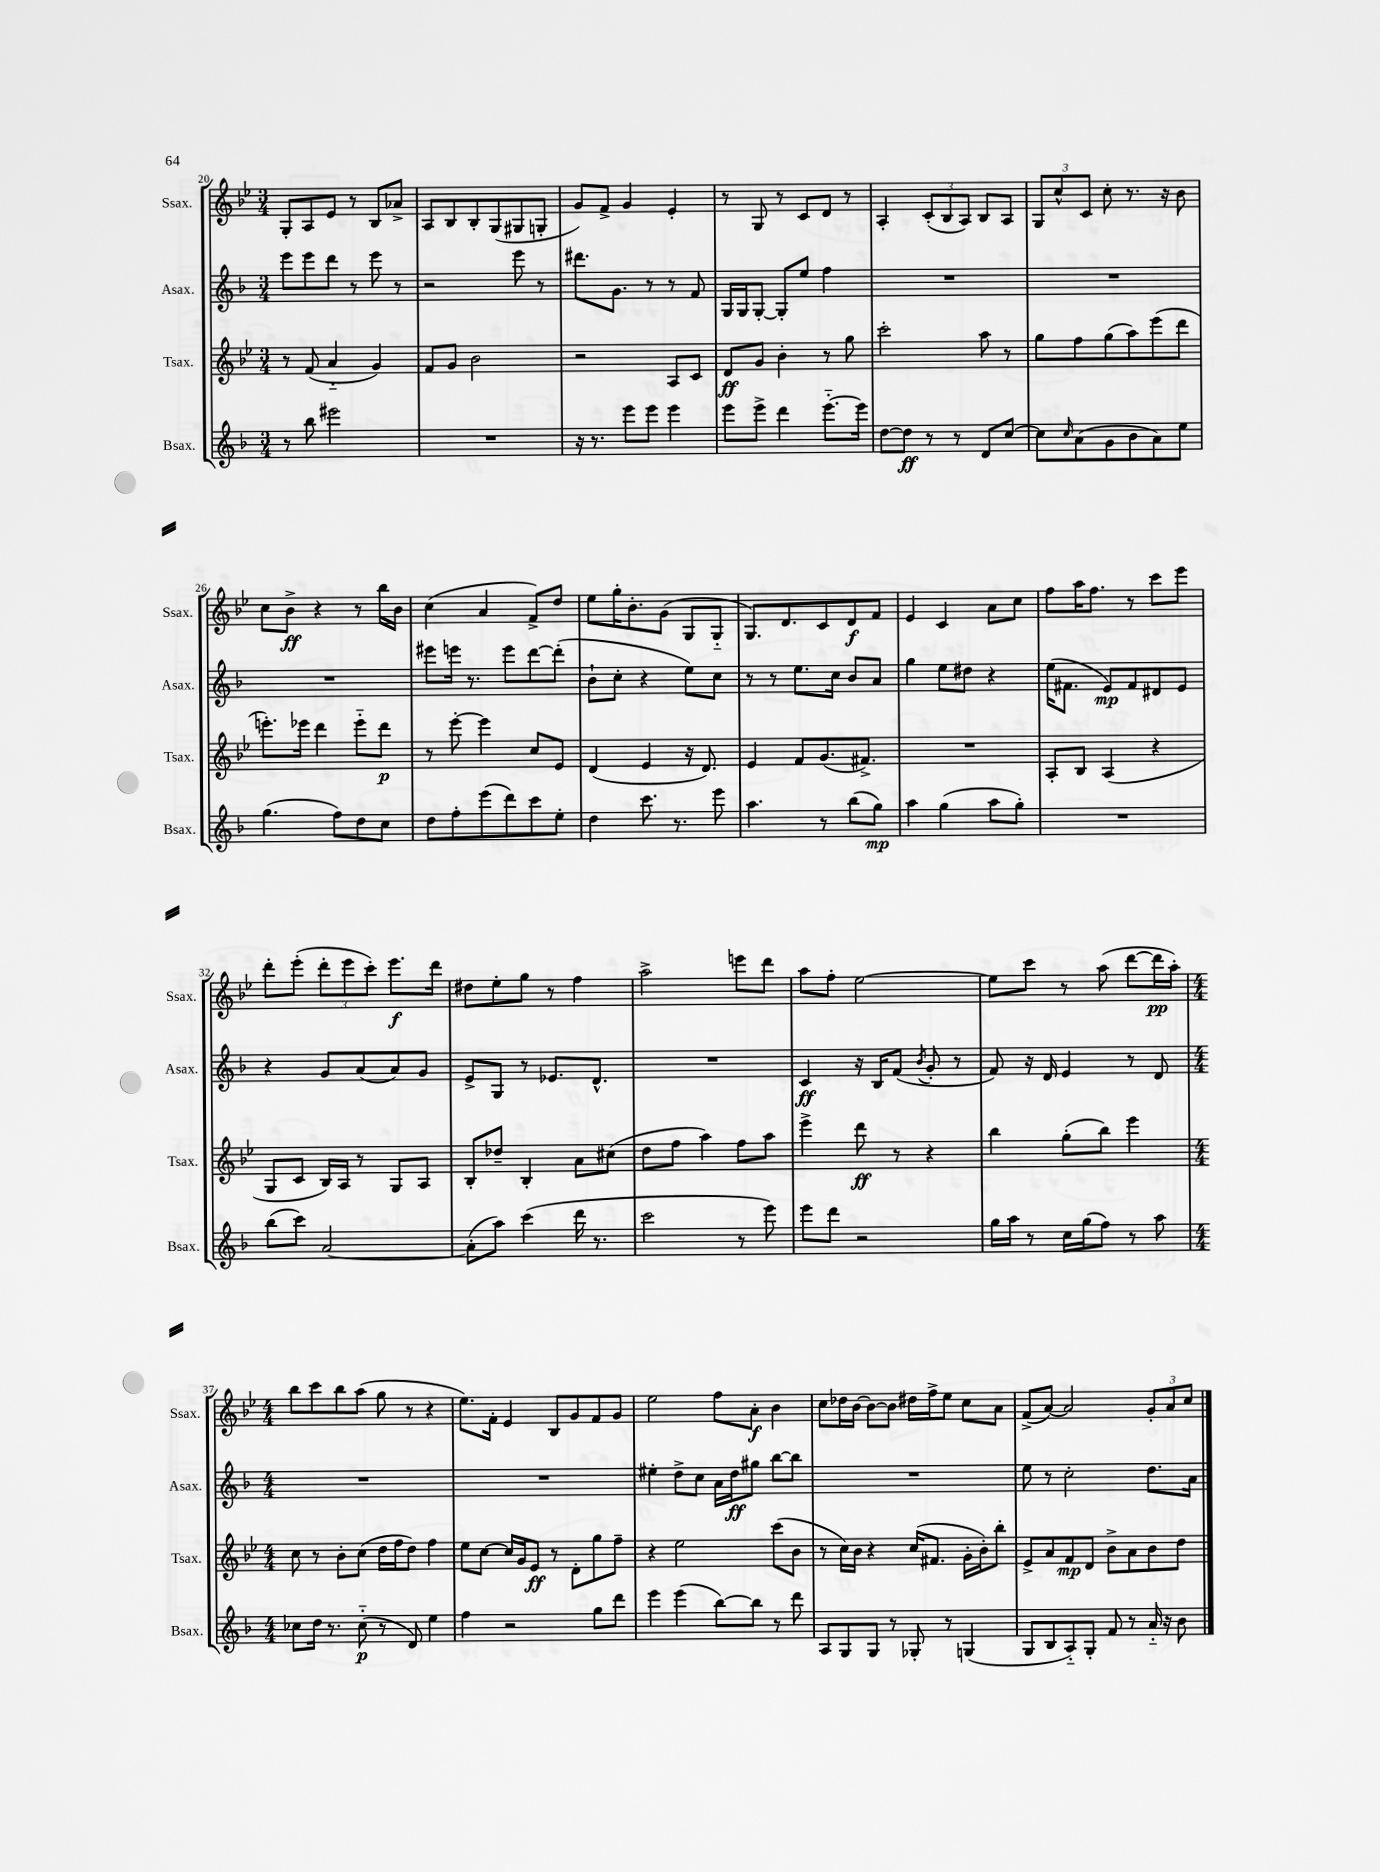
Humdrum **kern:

**kern	**kern	**kern	**kern
*staff4	*staff3	*staff2	*staff1
*clefG2	*clefG2	*clefG2	*clefG2
*k[b-]	*k[b-e-]	*k[b-]	*k[b-e-]
*M3/4	*M3/4	*M3/4	*M3/4
8r	8r	8eee	8G'
8bb-	(8f	8eee	8A
2eee#	4a'~	8ddd	8e-
.	.	8r	8r
.	4g)	8eee	8B-
.	.	8r	8a-^
=	=	=	=
2.r	8f	2r	8A
.	8g	.	8B-
.	2b-	.	8B-'
.	.	.	(8G
.	.	8eee	8G#
.	.	8r	8G'
=	=	=	=
16r	2r	8.ddd#	8g)
8.r	.	.	.
.	.	.	8f^
.	.	8.g	.
8eee	.	.	4g
8eee	.	8r	.
4eee	8A	8r	4e-'
.	8c	8f	.
=	=	=	=
8eee	8d	16G	8r
.	.	16G	.
8eee^	8g	[8G'	8G
4ddd	4b-'	8G']	8r
.	.	8ee	8c
[8.eee'~	8r	4ff	8d
.	8gg	.	8r
16eee]	.	.	.
=	=	=	=
[8dd	2ccc'	2.r	4A'
8dd]	.	.	.
8r	.	.	(12c'
.	.	.	12B-
8r	.	.	.
.	.	.	12A)
8d	8aa	.	8B-
[8cc	8r	.	8A
=	=	=	=
8cc]	8gg	2.r	12G
.	.	.	12cc^^
16qqcc	.	.	.
(8a	8ff	.	.
.	.	.	12c
8g	(8gg	.	8cc'
8b-	8aa)	.	8.r
8a)	(8eee-	.	.
.	.	.	16r
8ee	8ddd	.	8b-
=	=	=	=
(4.gg	8.eee')	2.r	8cc
.	.	.	8b-^
.	16eee-	.	.
.	4ddd	.	4r
8ff)	.	.	.
8dd	8eee-'~	.	8r
8cc	8ddd	.	16bb-
.	.	.	16b-
=	=	=	=
8dd	8r	8eee#	(4cc
8ff'	[8eee-'	16eee	.
.	.	8.r	.
(8eee	4eee-]	.	4a
8ddd)	.	8eee	.
8ccc	8cc	[8ddd	8f^)
8ee'	8e-	(8ddd']	8dd
=	=	=	=
4dd	(4d	8b-`	8ee-
.	.	8cc'	16gg'
.	.	.	8.b-'
8.ccc	4e-	4r	.
.	.	.	(8g
8.r	.	.	.
.	16r	8ee)	8G
.	8.d)	.	.
8eee	.	8cc	8G'~
=	=	=	=
4.aa	4e-	8r	8.G)
.	.	8r	.
.	.	.	8.d
.	8f	8.ee	.
8r	(8.g	.	8c
.	.	16cc	.
(8bb-	.	8b-	8d
.	8.f#^)	.	.
8gg)	.	8a	8f
=	=	=	=
4aa	2.r	4gg	4e-
(4gg	.	8ee	4c
.	.	8dd#	.
8aa	.	4r	8a
8gg')	.	.	8cc
=	=	=	=
2.r	8A'	(16ee	8ff
.	.	8.f#	.
.	8B-	.	16aa
.	.	.	8.ff
.	(4A	8e)	.
.	.	8f#	8r
.	4r	8d#	8ccc
.	.	8e	8eee-
=	=	=	=
(8bb-	8G	4r	8ddd'
8ccc)	8c	.	(8eee-'
[2a	16B-)	8g	12ddd'
.	16A	.	.
.	.	.	12eee-
.	8r	(8a	.
.	.	.	12ccc')
.	8G	8a)	8.eee-
.	8A	8g	.
.	.	.	16ddd
=	=	=	=
(8a']	8B-'	8e^	8dd#
8aa)	8dd-~	8G	8ee-'
(4ccc	4B-'	8r	8gg
.	.	8.e-	8r
16ddd	8a	.	4ff
8.r	.	8.d^^	.
.	(8cc#	.	.
=	=	=	=
2ccc	8dd	2.r	2aa^
.	8ff	.	.
.	4aa)	.	.
8r	8ff	.	8eee
8eee)	8aa	.	8ddd
=	=	=	=
8eee	4eee-^	4c	8aa
8ddd	.	.	8ff'
2r	8ddd	16r	[2ee-
.	.	16B-	.
.	8r	(8f	.
.	.	8qb-	.
.	4r	8g'	.
.	.	8r	.
=	=	=	=
16gg	4bb-	8f)	8ee-]
16aa	.	.	.
8r	.	16r	8ccc
.	.	16d	.
16cc	(8gg'	4e	8r
(16gg	.	.	.
8ff)	8bb-)	.	(8aa
8r	4eee-	8r	[8ddd
8aa	.	8d	16ddd]
.	.	.	16aa')
=	=	=	=
*M4/4	*M4/4	*M4/4	*M4/4
8cc-	8cc	1r	8bb-
16dd	8r	.	8ccc
8.r	.	.	.
.	8b-'	.	8bb-
(8cc-'~	(8cc	.	(8aa
8r	16dd	.	8gg
.	16ff	.	.
8d)	8dd)	.	8r
4ee	4ff	.	4r
=	=	=	=
4ff	8ee-	1r	8.ee-)
.	[8cc	.	.
.	.	.	16f'
2r	16cc]	.	4e-
.	16g	.	.
.	8e-	.	.
.	8r	.	8B-
.	8d'	.	8g
8gg	8gg	.	8f
8ddd	8ff~	.	8g
=	=	=	=
4eee	4r	4ee#'	2ee-
(4eee	2ee-	8dd^	.
.	.	8cc	.
[8bb-)	.	16a	8ff
.	.	16dd	.
8bb-]	.	8gg#	8a'
8r	(8ccc	[8bb-	4b-
8ddd	8b-	8bb-]	.
=	=	=	=
8A	8r	1r	8cc
8G	16cc)	.	16dd-
.	16b-	.	[16b-
8G	4r	.	8b-_
8r	.	.	8b-]
8G-'	(16cc	.	16dd#
.	8.f#	.	16ff^
8r	.	.	8ee-
(4G	16g'	.	8cc
.	16b-')	.	.
.	8bb-'	.	8a
=	=	=	=
8G	8e-^	8ee	(8f^
8B-	8a	8r	[8a)
8A'~)	8f	2cc'	2a]
8G'	8d	.	.
8f	8b-^	.	.
8r	8a	.	.
16a'~	8b-	8.dd	12g'
16r	.	.	.
.	.	.	12a
8b-	8dd	.	.
.	.	.	12cc
.	.	16a	.
==	==	==	==
*-	*-	*-	*-
